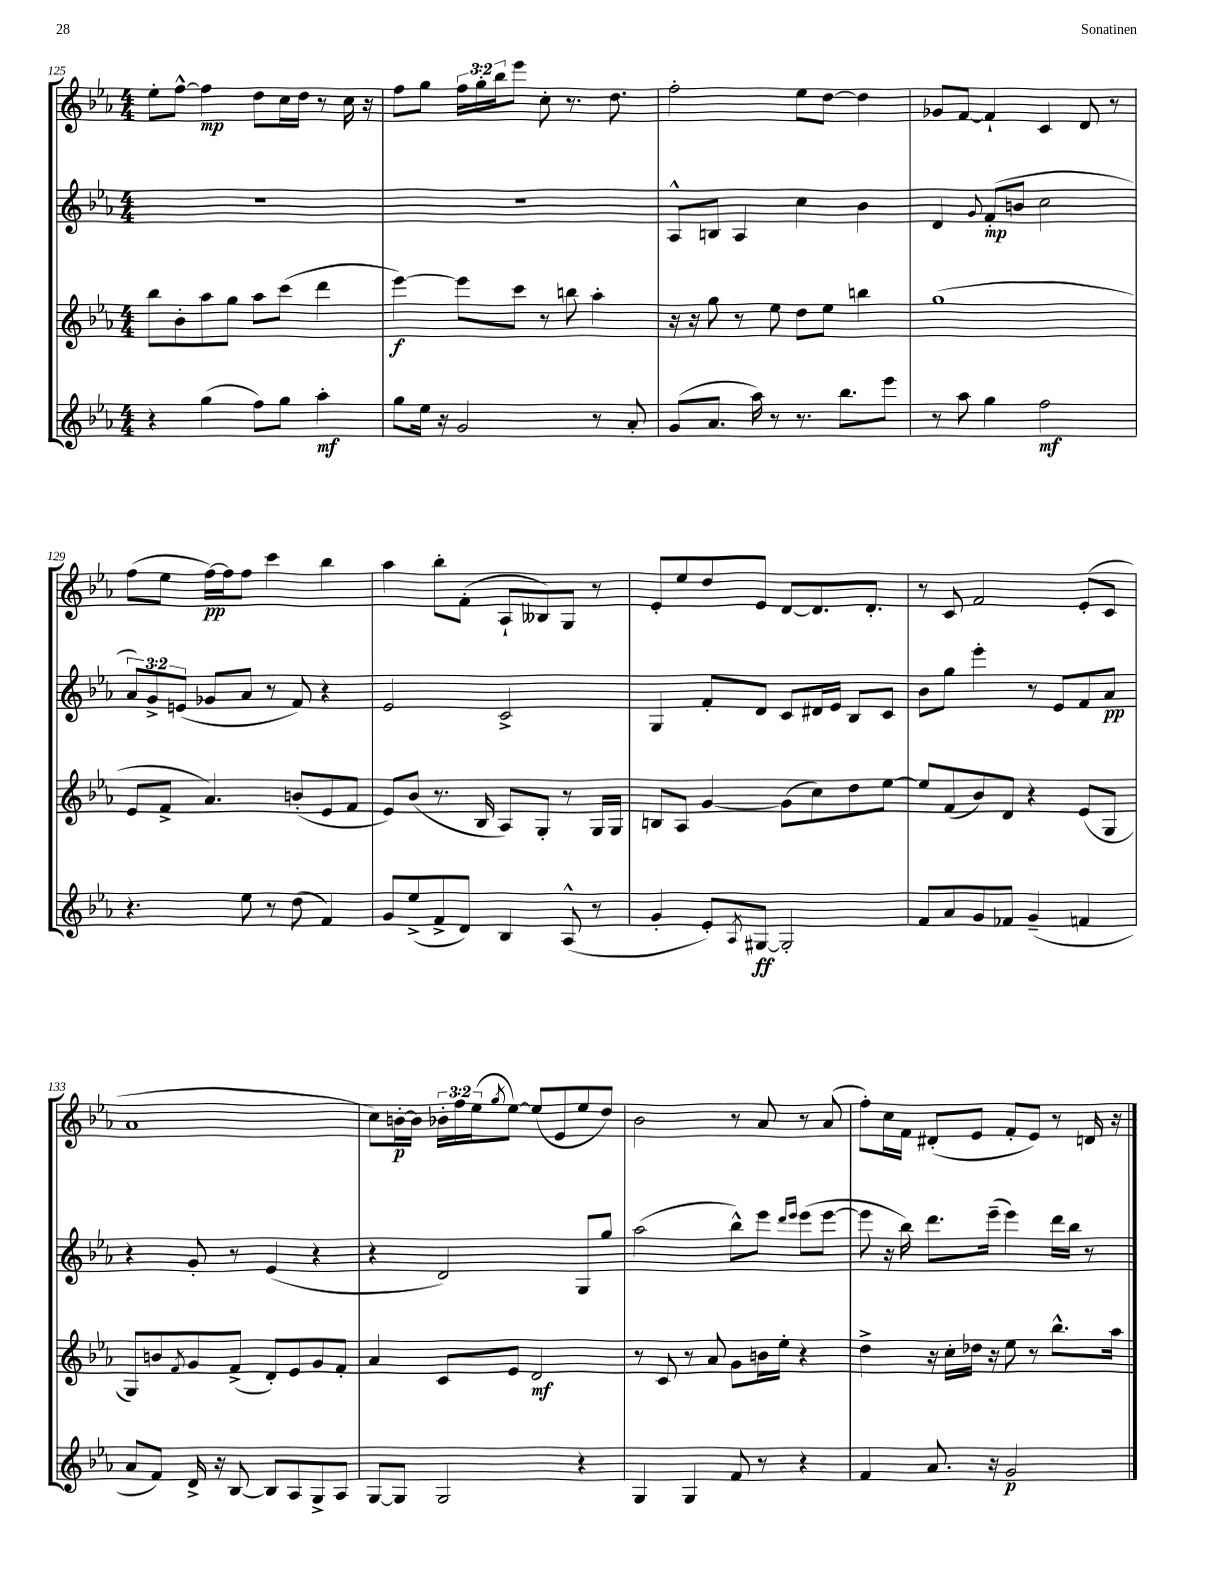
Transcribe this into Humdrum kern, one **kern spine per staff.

**kern	**dynam	**kern	**dynam	**kern	**dynam	**kern	**dynam
*part4	*part4	*part3	*part3	*part2	*part2	*part1	*part1
*staff4	*staff4	*staff3	*staff3	*staff2	*staff2	*staff1	*staff1
*clefG2	*	*clefG2	*	*clefG2	*	*clefG2	*
*k[b-e-a-]	*	*k[b-e-a-]	*	*k[b-e-a-]	*	*k[b-e-a-]	*
*M4/4	*	*M4/4	*	*M4/4	*	*M4/4	*
=125	=125	=125	=125	=125	=125	=125	=125
4r	.	8bb-\L	.	1r	.	8ee-'\L	.
.	.	8b-'\	.	.	.	[8ff^^\J	.
(4gg\	.	8aa-\	.	.	.	4ff\]	mp
.	.	8gg\J	.	.	.	.	.
8ff\L)	.	8aa-\L	.	.	.	8dd\L	.
8gg\J	.	(8ccc\J	.	.	.	16cc\L	.
.	.	.	.	.	.	16dd\JJ	.
4aa-'\	mf	4ddd\	.	.	.	8r	.
.	.	.	.	.	.	16cc\	.
.	.	.	.	.	.	16r	.
=126	=126	=126	=126	=126	=126	=126	=126
8gg\L	.	[4eee-\)	f	1r	.	8ff\L	.
16ee-\Jk	.	.	.	.	.	8gg\J	.
16r	.	.	.	.	.	.	.
2g/	.	8eee-\L]	.	.	.	24ff\LL	.
.	.	.	.	.	.	24gg'\	.
.	.	.	.	.	.	24bb-\J	.
.	.	8ccc\J	.	.	.	8eee-\J	.
.	.	8r	.	.	.	8cc'\	.
.	.	8bbn\	.	.	.	8.r	.
8r	.	4aa-'\	.	.	.	.	.
.	.	.	.	.	.	8.dd\	.
8a-'/	.	.	.	.	.	.	.
=127	=127	=127	=127	=127	=127	=127	=127
(8g/L	.	16r	.	8A-^^/L	.	2ff'\	.
.	.	16r	.	.	.	.	.
8.a-/J	.	8gg\	.	8Bn/J	.	.	.
.	.	8r	.	4A-/	.	.	.
16aa-\)	.	.	.	.	.	.	.
8r	.	8ee-\	.	.	.	.	.
8.r	.	8dd\L	.	4cc\	.	8ee-\L	.
.	.	8ee-\J	.	.	.	[8dd\J	.
8.bb-\L	.	.	.	.	.	.	.
.	.	4bbn\	.	4b-\	.	4dd\]	.
8eee-\J	.	.	.	.	.	.	.
=128	=128	=128	=128	=128	=128	=128	=128
8r	.	(1gg	.	4d/	.	8g-X/L	.
8aa-\	.	.	.	.	.	[8f/J	.
.	.	.	.	8qqg/	.	.	.
4gg\	.	.	.	(8f'/L	mp	4f`/]	.
.	.	.	.	8bn/J	.	.	.
2ff\	mf	.	.	2cc\	.	4c/	.
.	.	.	.	.	.	8d/	.
.	.	.	.	.	.	8r	.
!!LO:LB:g=z
=129	=129	=129	=129	=129	=129	=129	=129
4.r	.	8e-/L	.	12a-/L)	.	(8ff\L	.
.	.	.	.	12g^/	.	.	.
.	.	8f^/J	.	.	.	8ee-\J	.
.	.	.	.	(12en/J	.	.	.
.	.	4.a-/)	.	8g-X/L	.	[16ff\LL)	pp
.	.	.	.	.	.	16ff\J]	.
8ee-\	.	.	.	8a-/J	.	8ff\J	.
8r	.	.	.	8r	.	4ccc\	.
(8dd\	.	(8bn'/L	.	8f/)	.	.	.
4f/)	.	8e-/	.	4r	.	4bb-\	.
.	.	8f/J	.	.	.	.	.
=130	=130	=130	=130	=130	=130	=130	=130
8g/L	.	8e-/L)	.	2e-/	.	4aa-\	.
(8ee-^/	.	(8b-/J	.	.	.	.	.
8f^/	.	8.r	.	.	.	8bb-'\L	.
8d/J)	.	.	.	.	.	(8f'\J	.
.	.	16B-/	.	.	.	.	.
4B-/	.	8A-/L)	.	2c^/	.	8A-`/L	.
.	.	8G'/J	.	.	.	8B--X/)	.
(8A-^^/	.	8r	.	.	.	8G/J	.
8r	.	16G/LL	.	.	.	8r	.
.	.	16G/JJ	.	.	.	.	.
=131	=131	=131	=131	=131	=131	=131	=131
4g'/	.	8Bn/L	.	4G/	.	8e-'/L	.
.	.	8A-/J	.	.	.	8ee-/	.
8e-'/L)	.	[4g/	.	8f'/L	.	8dd/	.
8qA-/	.	.	.	.	.	.	.
[8G#X/J	ff	.	.	8d/J	.	8e-/J	.
2G#'/]	.	(8g\L]	.	8c/L	.	[8d/L	.
.	.	8cc\)	.	16d#X/L	.	8.d/]	.
.	.	.	.	16e-/JJ	.	.	.
.	.	8dd\	.	8B-/L	.	.	.
.	.	.	.	.	.	8.d'/J	.
.	.	[8ee-\J	.	8c/J	.	.	.
=132	=132	=132	=132	=132	=132	=132	=132
8f/L	.	8ee-/L]	.	8b-\L	.	8r	.
8a-/	.	(8f/	.	8gg\J	.	8c/	.
8g/	.	8b-/)	.	4eee-'\	.	2f/	.
8f-X/J	.	8d/J	.	.	.	.	.
(4g~/	.	4r	.	8r	.	.	.
.	.	.	.	8e-/L	.	.	.
4fn/	.	(8e-/L	.	8f/	.	(8e-'/L	.
.	.	8G/J	.	8a-/J	pp	8c/J	.
!!LO:LB:g=z
=133	=133	=133	=133	=133	=133	=133	=133
8a-/L	.	8G/L)	.	4r	.	1a-	.
8f/J)	.	8bn/	.	.	.	.	.
.	.	8qf/	.	.	.	.	.
16d^/	.	8g/	.	8g'/	.	.	.
16r	.	.	.	.	.	.	.
[8B-/	.	(8f^/J	.	8r	.	.	.
8B-/L]	.	8d'/L)	.	(4e-/	.	.	.
8A-/	.	8e-/	.	.	.	.	.
8G^/	.	8g/	.	4r	.	.	.
8A-/J	.	8f'/J	.	.	.	.	.
=134	=134	=134	=134	=134	=134	=134	=134
[8G/L	.	4a-/	.	4r	.	8cc\L)	.
8G/J]	.	.	.	.	.	[16bn'\L	p
.	.	.	.	.	.	16b\JJ]	.
2G/	.	8c/L	.	2d/)	.	24b-X'\LL	.
.	.	.	.	.	.	24ff\	.
.	.	.	.	.	.	(24ee-\J	.
.	.	.	.	.	.	8qgg/	.
.	.	8e-/J	.	.	.	[8ee-\J)	.
.	.	2d/	mf	.	.	(8ee-/L]	.
.	.	.	.	.	.	8e-/	.
4r	.	.	.	8G/L	.	8ee-/	.
.	.	.	.	8gg/J	.	8dd/J)	.
=135	=135	=135	=135	=135	=135	=135	=135
4G/	.	8r	.	(2aa-\	.	2b-\	.
.	.	8c/	.	.	.	.	.
4G/	.	8r	.	.	.	.	.
.	.	8a-/	.	.	.	.	.
8f/	.	8g\L	.	8bb-^^\L)	.	8r	.
8r	.	16bn\L	.	8eee-\J	.	8a-/	.
.	.	16ee-'\JJ	.	.	.	.	.
.	.	.	.	16qqddd/LL	.	.	.
.	.	.	.	16qqeee-/JJ	.	.	.
4r	.	4r	.	(8eee-\L	.	8r	.
.	.	.	.	[8eee-\J	.	(8a-/	.
=136	=136	=136	=136	=136	=136	=136	=136
4f/	.	4dd^\	.	8eee-\]	.	8ff'\L)	.
.	.	.	.	16r	.	16cc\L	.
.	.	.	.	16bb-\)	.	16f\JJ	.
8.a-/	.	16r	.	8.ddd\L	.	(8d#X'/L	.
.	.	16cc'\LL	.	.	.	.	.
.	.	16dd-X\JJ	.	.	.	8e-/J	.
16r	.	16r	.	(16eee-~\Jk	.	.	.
2g/	p	8ee-\	.	4eee-\)	.	8f'/L	.
.	.	8r	.	.	.	8e-/J)	.
.	.	8.bb-^^\L	.	16ddd\LL	.	8r	.
.	.	.	.	16bb-\JJ	.	.	.
.	.	.	.	8r	.	16dn/	.
.	.	16aa-\Jk	.	.	.	16r	.
==	==	==	==	==	==	==	==
*-	*-	*-	*-	*-	*-	*-	*-
